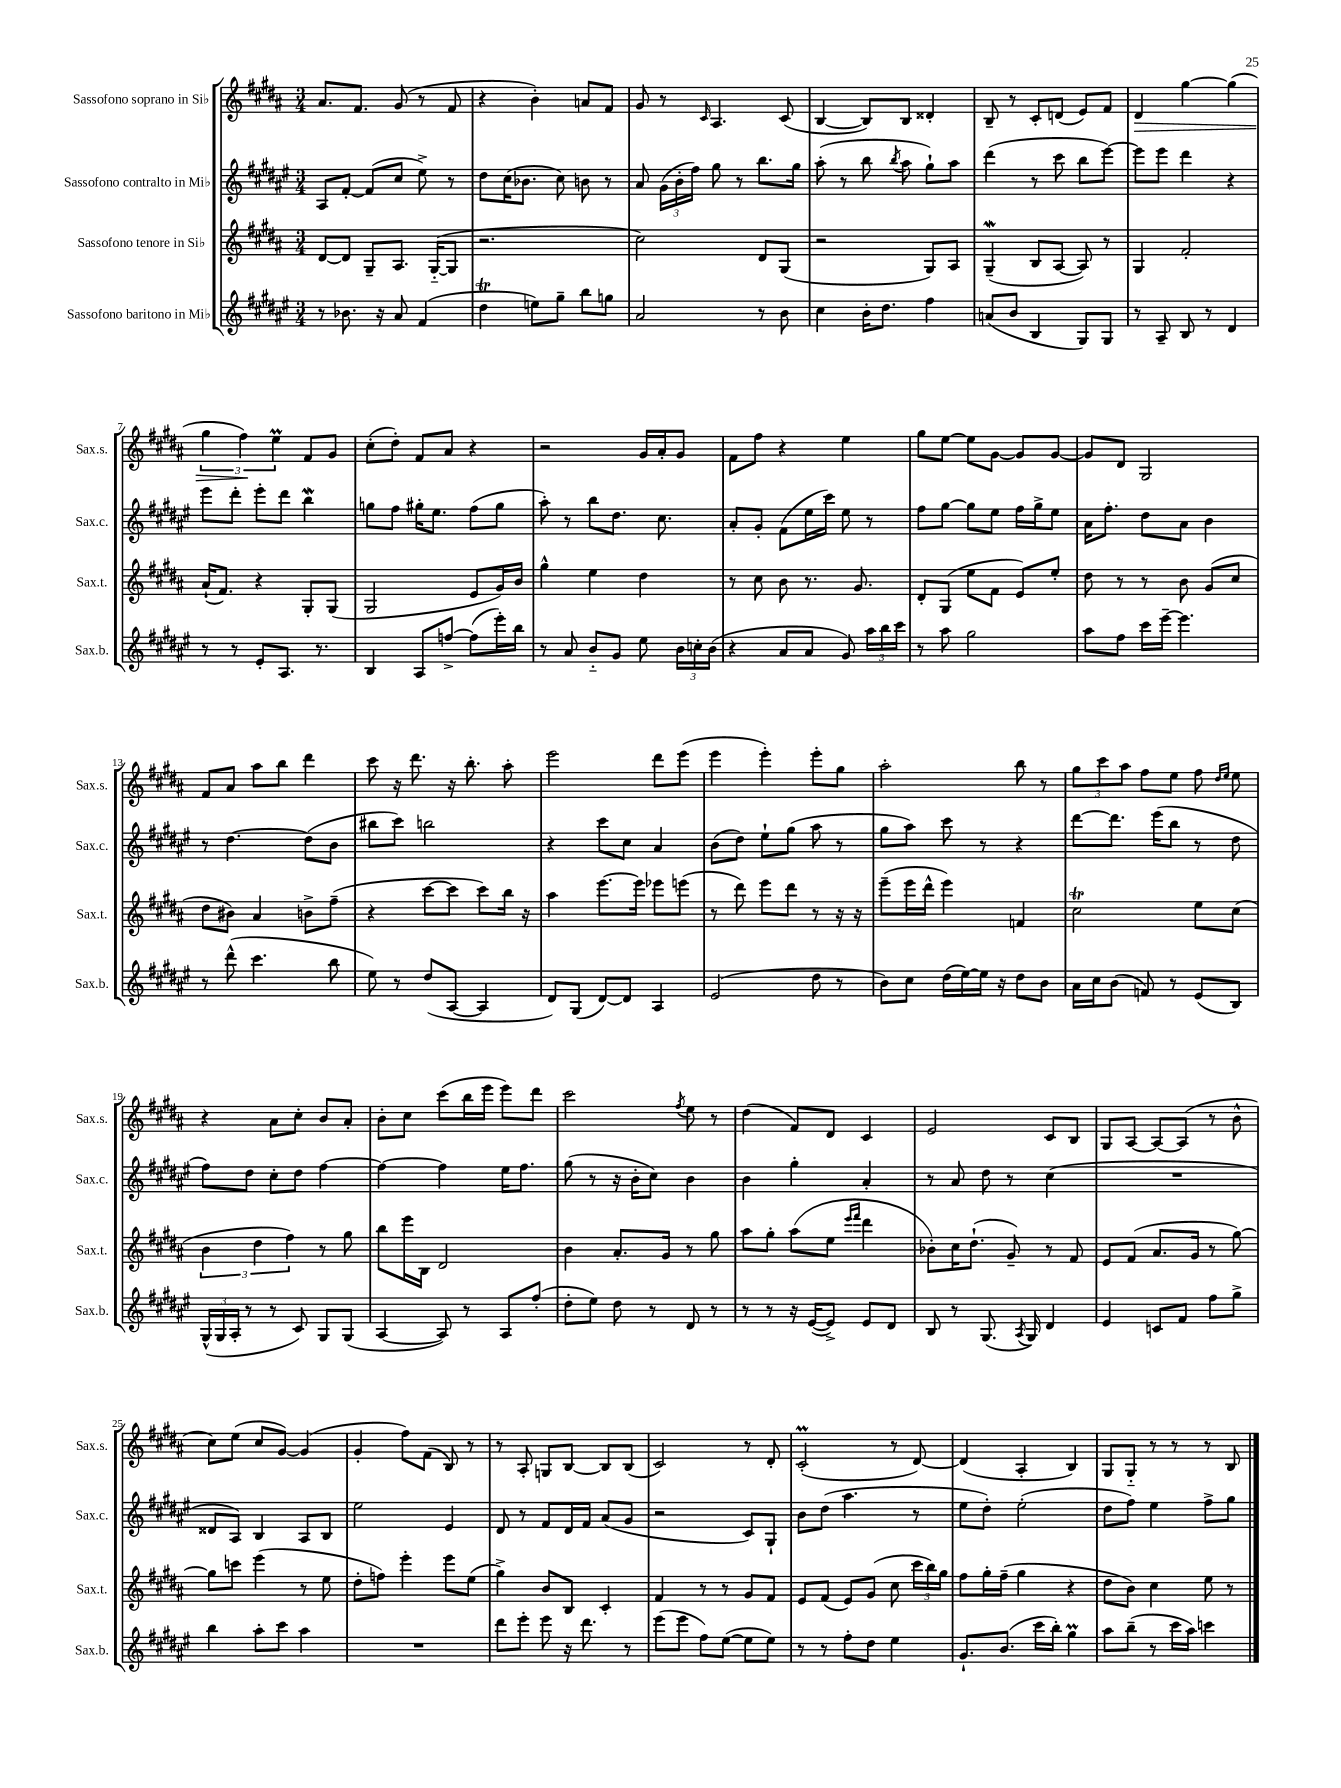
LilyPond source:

<<
\new StaffGroup <<
\new Staff = "s0" \with { instrumentName = "Sassofono soprano in Sib" shortInstrumentName = "Sax.s." } {
    \clef treble \key b \major \numericTimeSignature \time 3/4
    \autoBeamOff ais'8.[ fis'8.] gis'8( r8 fis'8 |
    r4 b'4-.) a'8[ fis'8] |
    gis'8 r8 \grace { cis'16 } ais4. cis'8( |
    b4~ b8[) b8] disis'4-. |
    b8-- r8 cis'8[-. d'8]( e'8[) fis'8] |
    dis'4\> gis''4~ gis''4( |
    \tuplet 3/2 { gis''4 fis''4\!) e''4\prall } fis'8[ gis'8] |
    cis''8[-.( dis''8]-.) fis'8[ ais'8] r4 |
    r2 gis'16[ ais'16-. gis'8] |
    fis'8[ fis''8] r4 e''4 |
    gis''8[ e''8]~ e''8[ gis'8]~ gis'8[ gis'8]~ |
    gis'8[ dis'8] gis2 |
    fis'8[ ais'8] ais''8[ b''8] dis'''4 |
    cis'''8 r16 dis'''8. r16 b''8.-. ais''8-. |
    e'''2 dis'''8[ e'''8]( |
    e'''4 e'''4-.) e'''8[-. gis''8] |
    ais''2-. b''8 r8 |
    \tuplet 3/2 { gis''8[ cis'''8 ais''8] } fis''8[ e''8] fis''8 \grace { dis''16[ e''16] } e''8 |
    r4 ais'8[ cis''8]-. b'8[ ais'8]-. |
    b'8[-. cis''8] cis'''8[( b''16 e'''16] e'''8[) dis'''8] |
    cis'''2 \acciaccatura { fis''8 } e''8 r8 |
    dis''4( fis'8[) dis'8] cis'4 |
    e'2 cis'8[ b8] |
    gis8[ ais8]~ ais8[~ ais8]( r8 b'8-^ |
    cis''8[) e''8]( cis''8[ gis'8]~) gis'4( |
    gis'4-. fis''8[) fis'8]( b8) r8 |
    r8 ais8-. g8[ b8]~ b8[ b8]( |
    cis'2) r8 dis'8-. |
    cis'2-.\prall( r8 dis'8~) |
    dis'4( ais4-. b4) |
    gis8[ gis8]-_ r8 r8 r8 b8 \bar "|." |
}
\new Staff = "s1" \with { instrumentName = "Sassofono contralto in Mib" shortInstrumentName = "Sax.c." } {
    \clef treble \key fis \major \numericTimeSignature \time 3/4
    \autoBeamOff ais8[ fis'8]~-. fis'8[( cis''8] eis''8->) r8 |
    dis''8[ cis''16( bes'8.] cis''8) b'8 r8 |
    ais'8 \tuplet 3/2 { gis'16[( b'16-. fis''16]) } gis''8 r8 b''8.[ gis''16] |
    ais''8-.( r8 b''8 \acciaccatura { b''8 } ais''8 gis''8[-!) ais''8] |
    dis'''4( r8 cis'''8 b''8[ eis'''8]~) |
    eis'''8[ eis'''8] dis'''4 r4 |
    eis'''8[ dis'''8]-. eis'''8[-. dis'''8] b''4\mordent |
    g''8[ fis''8] gis''16[-. eis''8.] fis''8[( gis''8] |
    ais''8-.) r8 b''8[ dis''8.] cis''8. |
    ais'8[-. gis'8]-. fis'8[( eis''16 cis'''16]) eis''8 r8 |
    fis''8[ gis''8]~ gis''8[ eis''8] fis''16[ gis''16-> eis''8] |
    ais'16[ fis''8.]-. dis''8[ ais'8] b'4 |
    r8 dis''4.~ dis''8[( b'8] |
    bis''8[ cis'''8]) b''2 |
    r4 cis'''8[ cis''8] ais'4 |
    b'8[( dis''8]) eis''8[-! gis''8]( ais''8 r8 |
    gis''8[ ais''8]) cis'''8 r8 r4 |
    dis'''8[~ dis'''8.] eis'''16[( b''8] r8 dis''8 |
    fis''8[) dis''8] cis''8[-. dis''8] fis''4~ |
    fis''4~ fis''4 eis''16[ fis''8.] |
    gis''8( r8 r16 b'16[-. cis''8]) b'4 |
    b'4 gis''4-. ais'4-. |
    r8 ais'8 dis''8 r8 cis''4( |
    R2. |
    disis'8[ ais8]) b4 ais8[ b8] |
    eis''2 eis'4 |
    dis'8 r8 fis'8[ dis'16 fis'16] ais'8[( gis'8] |
    r2 cis'8[) gis8]-! |
    b'8[ dis''8]( ais''4. r8 |
    eis''8[ dis''8]-.) eis''2-.( |
    dis''8[ fis''8]) eis''4 fis''8[-> gis''8] \bar "|." |
}
\new Staff = "s2" \with { instrumentName = "Sassofono tenore in Sib" shortInstrumentName = "Sax.t." } {
    \clef treble \key b \major \numericTimeSignature \time 3/4
    \autoBeamOff dis'8[~ dis'8] gis8[-- ais8.] gis16[~-_( gis8] |
    r2. |
    cis''2) dis'8[ gis8]( |
    r2 gis8[) ais8] |
    gis4--\mordent( b8[ ais8]~ ais8) r8 |
    gis4 fis'2-. |
    ais'16[-!( fis'8.]) r4 gis8[-. gis8]( |
    gis2 e'8[ gis'16) b'16] |
    gis''4-^ e''4 dis''4 |
    r8 cis''8 b'8 r8. gis'8. |
    dis'8[-. gis8]( e''8[ fis'8] e'8[) e''8]-. |
    dis''8 r8 r8 b'8 gis'8[( cis''8] |
    dis''8[ bis'8]) ais'4 b'8[-> fis''8]--( |
    r4 cis'''8[~ cis'''8] cis'''8[) b''16] r16 |
    ais''4 e'''8.[~ e'''16] ees'''8[ e'''8]( |
    r8 dis'''8) e'''8[ dis'''8] r8 r16 r16 |
    e'''8[--( e'''16 dis'''16]-^ e'''4) f'4 |
    cis''2\trill e''8[ cis''8]( |
    \tuplet 3/2 { b'4 dis''4 fis''4) } r8 gis''8 |
    b''8[ e'''16 b16] dis'2 |
    b'4 ais'8.[-. gis'16] r8 gis''8 |
    ais''8[ gis''8]-. ais''8[( e''8] \grace { e'''16[ fis'''16] } dis'''4 |
    bes'8[-.) cis''16 dis''8.]-!( gis'8--) r8 fis'8 |
    e'8[ fis'8]( ais'8.[ gis'16] r8 gis''8~) |
    gis''8[ c'''8] e'''4( r8 e''8 |
    dis''8[-. f''8]) e'''4-. e'''8[ e''8]( |
    gis''4->) b'8[ b8] cis'4-. |
    fis'4 r8 r8 gis'8[ fis'8] |
    e'8[ fis'8]( e'8[) gis'8]( cis''8 \tuplet 3/2 { cis'''16[ b''16) gis''16] } |
    fis''8[ gis''16-. fis''16]--( gis''4 r4 |
    dis''8[ b'8]) cis''4 e''8 r8 \bar "|." |
}
\new Staff = "s3" \with { instrumentName = "Sassofono baritono in Mib" shortInstrumentName = "Sax.b." } {
    \clef treble \key fis \major \numericTimeSignature \time 3/4
    \autoBeamOff r8 bes'8. r16 ais'8 fis'4( |
    dis''4\trill e''8[) gis''8]-- b''8[ g''8] |
    ais'2 r8 b'8 |
    cis''4 b'16[-. dis''8.] fis''4 |
    a'8[( b'8] b4 gis8[) gis8] |
    r8 ais8-- b8 r8 dis'4 |
    r8 r8 eis'8[-. ais8.] r8. |
    b4 ais8[ f''8]~-> f''8[( eis'''16-.) b''16] |
    r8 ais'8 b'8[-_ gis'8] eis''8 \tuplet 3/2 { b'16[ c''16-. b'16]( } |
    r4 ais'8[ ais'8] gis'8) \tuplet 3/2 { ais''16[ b''16 cis'''16] } |
    r8 ais''8 gis''2 |
    ais''8[ fis''8] cis'''16[ eis'''16]~-- eis'''4. |
    r8 dis'''8-^( cis'''4. b''8 |
    eis''8) r8 dis''8[( ais8]~ ais4 |
    dis'8[) gis8]( dis'8[~) dis'8] ais4 |
    eis'2( dis''8 r8 |
    b'8[) cis''8] dis''16[( eis''16~) eis''16] r16 dis''8[ b'8] |
    ais'16[ cis''16 b'8]( f'8) r8 eis'8[( b8]) |
    \tuplet 3/2 { gis16[-^( gis16 ais16]-. } r8 r8 cis'8) gis8[ gis8]( |
    ais4~ ais8) r8 ais8[ fis''8]-.( |
    dis''8[-. eis''8]) dis''8 r8 dis'8 r8 |
    r8 r8 r16 eis'16[~( eis'8]->) eis'8[ dis'8] |
    b8 r8 gis8.( \acciaccatura { ais8 } gis16) dis'4 |
    eis'4 c'8[ fis'8] fis''8[ gis''8]-> |
    b''4 ais''8[-. cis'''8] ais''4 |
    R2. |
    dis'''8[ eis'''8]-. eis'''8 r16 dis'''8. r8 |
    eis'''8[( eis'''8] fis''8[) eis''8]~( eis''8[ eis''8]) |
    r8 r8 fis''8[-. dis''8] eis''4 |
    gis'8.[-! b'8.]( cis'''16[ b''16]-.) gis''4\prall |
    ais''8[ b''8]--( r8 cis'''16[ ais''16]) c'''4 \bar "|." |
}
>>
>>
